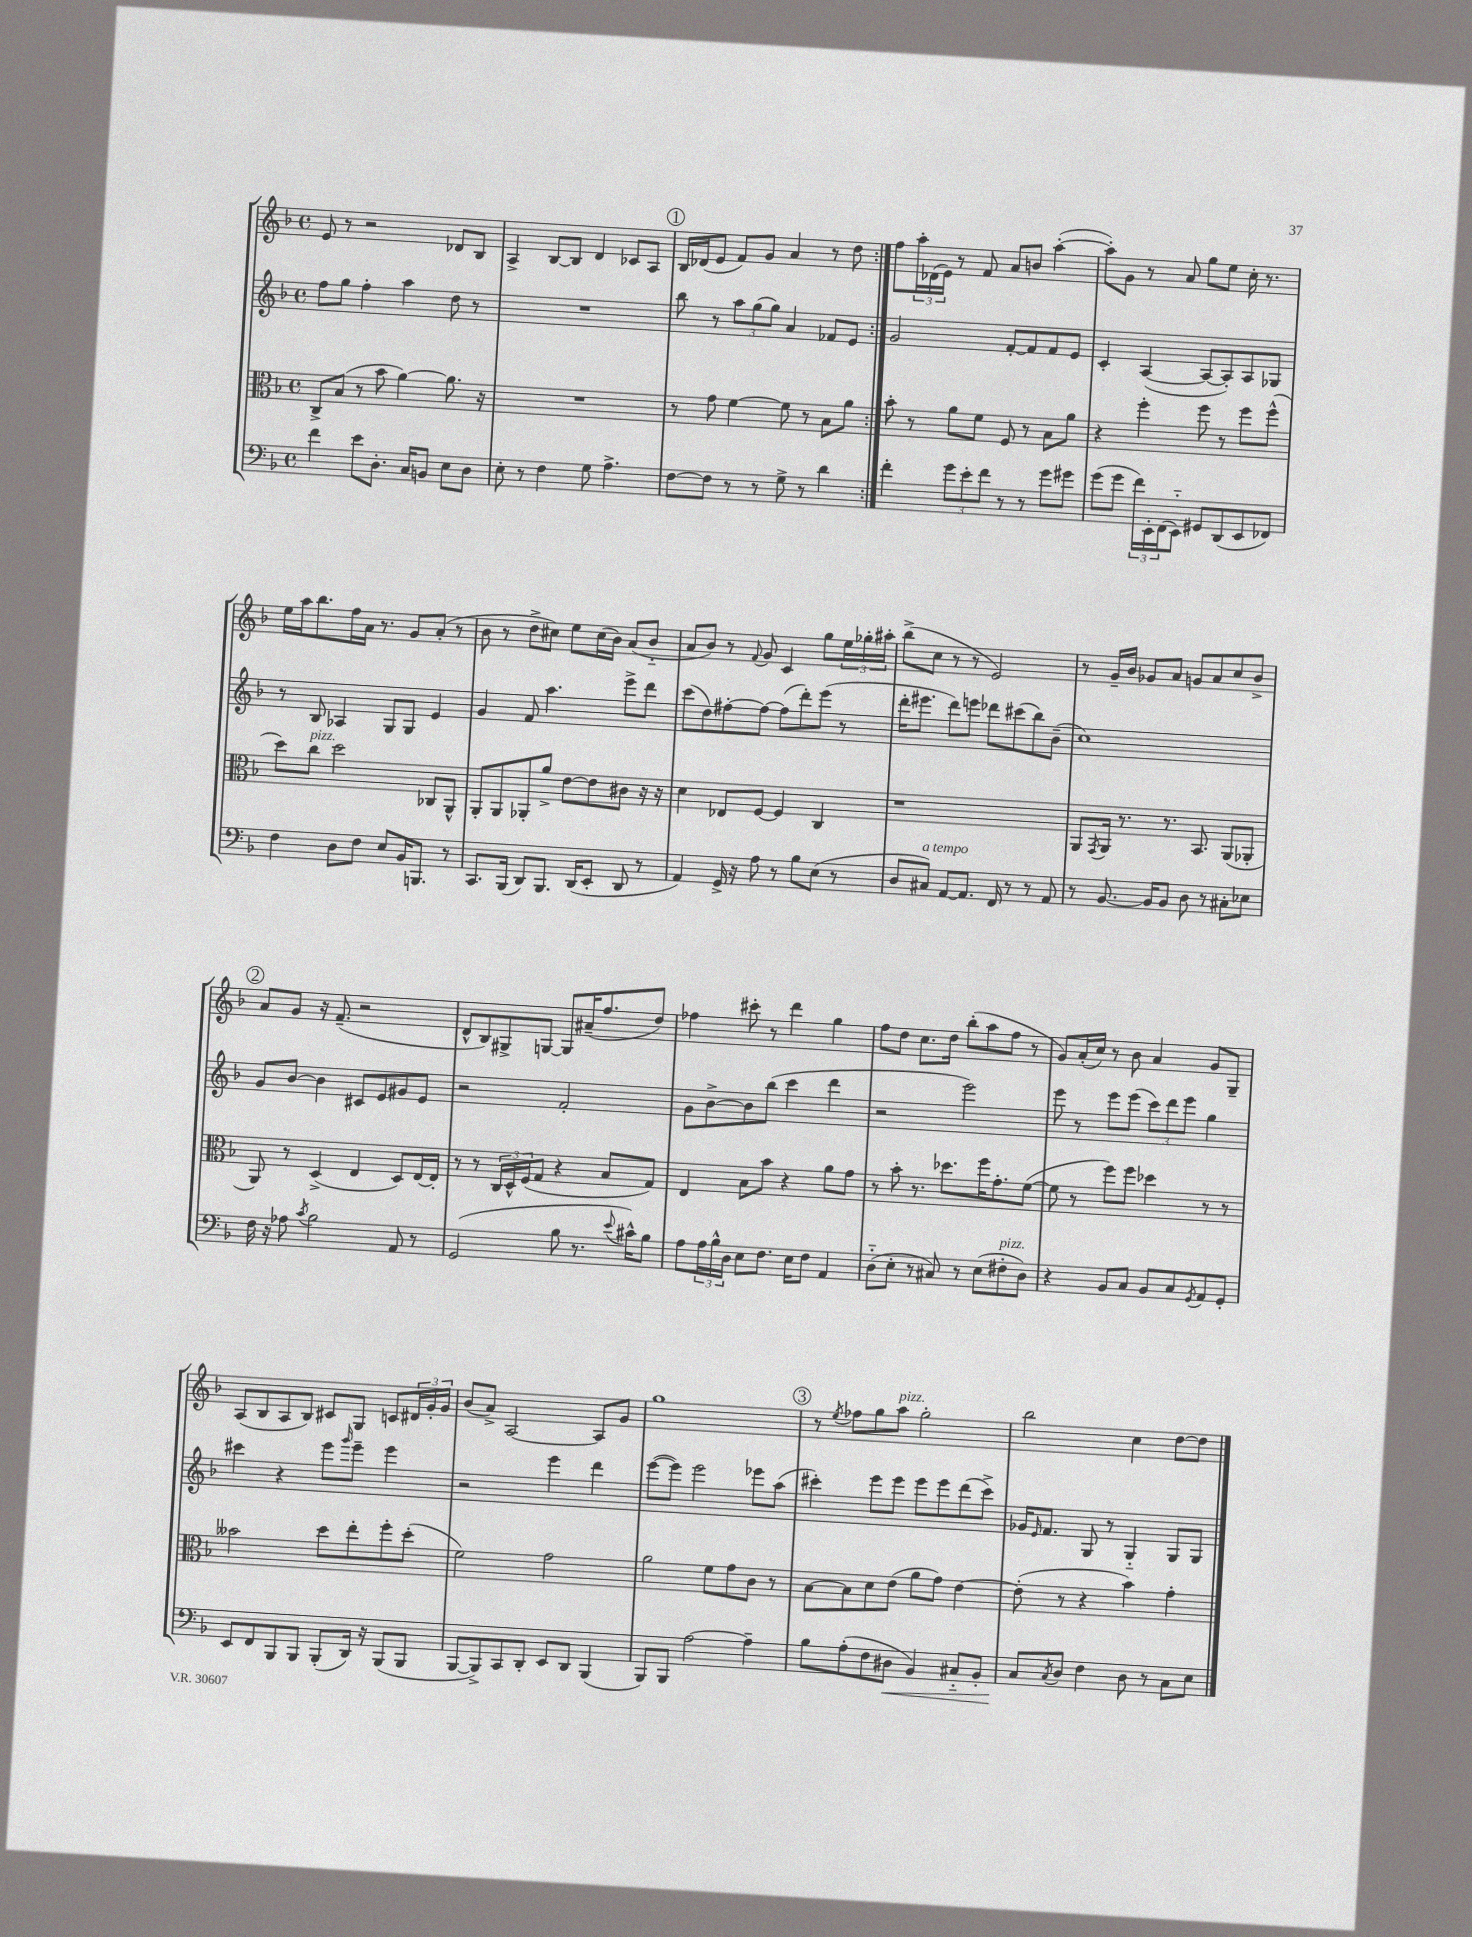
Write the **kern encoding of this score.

**kern	**dynam	**kern	**kern	**kern
*part4	*part4	*part3	*part2	*part1
*staff4	*staff4	*staff3	*staff2	*staff1
*clefF4	*	*clefC3	*clefG2	*clefG2
*k[b-]	*	*k[b-]	*k[b-]	*k[b-]
*M4/4	*	*M4/4	*M4/4	*M4/4
*met(c)	*	*met(c)	*met(c)	*met(c)
=3	=3	=3	=3	=3
4f\	.	8C^/L	8ff\L	8e/
.	.	(8B-/J	8gg\J	8r
8e\L	.	8r	4ff'\	2r
8.D'\J	.	8b-\	.	.
.	.	[4a\)	4aa\	.
16C/KL	.	.	.	.
8BBn/J	.	.	.	.
8E\L	.	8.a\]	8dd\	8d-X/L
8D\J	.	.	8r	8B-/J
.	.	16r	.	.
=4	=4	=4	=4	=4
8E'\	.	1r	1r	4A^/
8r	.	.	.	.
4F\	.	.	.	[8B-/L
.	.	.	.	8B-/J]
8G\	.	.	.	4d/
4.A^\	.	.	.	.
.	.	.	.	8c-X/L
.	.	.	.	8A/J
!!LO:REH:place=s1:t=1
=5	=5	=5	=5	=5
[8F\L	.	8r	8bb-\	16B-/LL
.	.	.	.	(16d-X/J
8F\J]	.	8g\	8r	8e/J
8r	.	[4f\	12aa\L	8f/L)
.	.	.	(12gg\	.
8r	.	.	.	8g/J
.	.	.	12gg\J)	.
8G^\	.	8f\]	4a/	4a/
8r	.	8r	.	.
4d\	.	8B-\L	8f-X/L	8r
.	.	8a\J	8e/J	8dd\
=6:|!	=6:|!	=6:|!	=6:|!	=6:|!
4f'\	.	8b-'\	2g/	8ff\L
.	.	8r	.	24aa'\L
.	.	.	.	(24d-X\
.	.	.	.	24e\JJ)
12g\L	.	8a\L	.	8r
12e'\	.	.	.	.
.	.	8f\J	.	8f/
12f\J	.	.	.	.
8r	.	8F/	[8f'/L	8a/L
8r	.	8r	8f/]	8bn/J
8g\L	.	8B-\L	8f/	([4aa'\
8g#X\J	.	8a\J	8e/J	.
=7	=7	=7	=7	=7
(8g\L	.	4r	4c'/	8aa'\L])
8g\J	.	.	.	8g\J
24f\LL)	.	4ff'\	([4A/	8r
24EE'\	.	.	.	.
(24FF\J	.	.	.	.
8EE\J)	.	.	.	8a/
8GG#X/L	.	8ff\	8A/L_	8gg\L
(8DD/	.	8r	8A'/])	8ee\J
8EE/	.	8ff\L	8A/	16cc'\
.	.	.	.	8.r
8FF-X/J)	.	(8ff^^\J	8G-X/J	.
!!LO:LB:g=z
=8	=8	=8	=8	=8
4F\	.	8dd\L)	8r	16ee\LL
.	.	.	.	16aa\J
!	!	!LO:TX:a:i:t=pizz.	!	!
.	.	8cc\J	8B-/	8.bb-\
8D\L	.	2dd\	4A-X/	.
.	.	.	.	16ff\L
8F\J	.	.	.	16a\JJ
.	.	.	.	8.r
8E/L	.	.	8G/L	.
16BB-/K	.	.	8G/J	8g/L
8.BBBn/J	.	.	.	.
.	.	8C-X/L	4e/	(8a'/J
8r	.	8AA^^/J	.	8r
=9	=9	=9	=9	=9
8.CC/L	.	8AA'/L	4g/	8b-\
.	.	8AA/	.	8r
(16BBB-/Jk	.	.	.	.
8DD/L)	.	8AA-X'/	8f/	8dd^\L
8.BBB-/J	.	8a^/J	4.aa\	8cc#X\J)
.	.	[8e\L	.	8ee\L
(16DD/KL	.	.	.	.
8EE'/J	.	8e\]	.	(16cc#\L
.	.	.	.	16b-\JJ)
8DD/	.	8c#X\J	8eee^\L	(8a/L
8r	.	16r	8ddd\J	8b-/J
.	.	16r	.	.
=10	=10	=10	=10	=10
4AA/)	.	4d\	(8ccc\L	8a/L
.	.	.	8dd\)	8b-/J)
16GG^/	.	8E-X/L	[8ff#X'\	8r
16r	.	.	.	.
.	.	.	.	8qqf/
8A\	.	[8F/J	8ff#\J_	8g/
8r	.	4F/]	(8ff#\L]	4c/
8B-\L	.	.	8ddd'\)	.
(8E\J	.	4C/	(8eee\J	8gg\L
8r	.	.	8r	24ee\L
.	.	.	.	24gg-X'\
.	.	.	.	24aa#X'\JJ
=11	=11	=11	=11	=11
8D/L	.	1r	16ddd'\KL	(8bb-^\L
.	.	.	8.eee#X\J	.
!LO:TX:a:i:t=a tempo	!	!	!	!
8C#X/J)	.	.	.	8cc\J
[8AA/L	.	.	8ddd\L)	8r
8.AA/J]	.	.	8eeen\J	8r
.	.	.	8ddd-X\L	2e/)
16FF/	.	.	.	.
8r	.	.	(8ccc#X\	.
8r	.	.	8bb-\)	.
8AA/	.	.	(8b-~\J	.
=12	=12	=12	=12	=12
8r	.	8AA/L	1cc)	8r
.	.	8qGG/	.	.
[8.BB-/	.	16AA/Jk	.	16g~/LL
.	.	8.r	.	16b-/JJ
.	.	.	.	8g-X/L
16BB-/KL]	.	.	.	.
8BB-/J	.	8.r	.	8a/J
8D\	.	.	.	8gn/L
.	.	8.BB-/	.	.
8r	.	.	.	8a/
8C#X'\L	.	(8AA/L	.	8cc/
8E-X\J	.	8AA-X'/J	.	8b-^/J
!!LO:LB:g=z
!!LO:REH:place=s1:t=2
=13	=13	=13	=13	=13
16F\	.	8AA/)	8g/L	8a/L
16r	.	.	.	.
8A-X\	.	8r	[8b-/J	8g/J
8qc/	.	.	.	.
2B-\	.	(4D^/	4b-\]	16r
.	.	.	.	(8.f~/
.	.	4E/	8c#X/L	2r
.	.	.	8e/	.
8AA/	.	8D/L)	8g#X/	.
8r	.	[16E/L	8e/J	.
.	.	16E'/JJ]	.	.
=14	=14	=14	=14	=14
(2GG/	.	8r	2r	8d^^/L
.	.	8r	.	8B-/)
.	.	24C/LL	.	8G#X^/
.	.	24D^^/	.	.
.	.	(24F/J	.	.
.	.	8G/J	.	[8Gn/J
8B-\	.	4r	2f'/	8G/L]
8.r	.	.	.	(16a#X~/K
.	.	.	.	8.ff/
.	.	8B-/L	.	.
8qqe/	.	.	.	.
16c#X^^\KL)	.	.	.	.
8B-\J	.	8G/J)	.	8dd/J)
=15	=15	=15	=15	=15
8A\L	.	4E/	8g\L	4ff-X\
24A\L	.	.	[8b-^\	.
24B-^^\	.	.	.	.
24D\JJ	.	.	.	.
8E\L	.	8B-\L	8b-\]	8ccc#X'\
8.F\J	.	8b-\J	(8bb-\J	8r
.	.	4r	4ccc\	4ddd\
16E\KL	.	.	.	.
8F\J	.	.	.	.
4AA/	.	8a\L	4ddd\	4gg\
.	.	8g\J	.	.
=16	=16	=16	=16	=16
(8D\L	.	8r	2r	8ff\L
8E'\J	.	8b-'\	.	8dd\J
8r	.	8.r	.	8.cc\L
8C#X/)	.	.	.	.
.	.	8.dd-X\L	.	16dd\Jk
8r	.	.	2eee\)	(8bb-'\L
(8E\L	.	16ff\K	.	8aa\
.	.	8.g'\	.	.
!LO:TX:a:i:t=pizz.	!	!	!	!
8F#X'\	.	.	.	8ff\J
8D\J)	.	([8f\J	.	8r
=17	=17	=17	=17	=17
4r	.	8f\]	8eee\	8g/L)
.	.	8r	8r	(16a'/L
.	.	.	.	16cc/JJ)
8BB-/L	.	8ff\L)	8eee\L	8r
8C/J	.	8ff\J	(8eee\J	8b-\
8BB-/L	.	4dd-X\	12ccc\L)	4a/
.	.	.	12ddd\	.
8C/	.	.	.	.
.	.	.	12eee\J	.
8qGG/	.	.	.	.
8AA/	.	8r	4gg\	8g/L
8GG'/J	.	8r	.	8G~/J
!!LO:LB:g=z
=18	=18	=18	=18	=18
8EE/L	.	2b--X\	4ccc#X\	(8A/L
8FF/	.	.	.	8B-/
8BBB-/	.	.	4r	8A/
8BBB-/J	.	.	.	8B-/J)
(8BBB-'/L	.	8dd\L	8eee\L	8c#X/L
.	.	.	16qqggg/	.
16DD/Jk)	.	8ee'\	8eee~\J	8G/J
16r	.	.	.	.
(8BBB-/L	.	8ff'\	4eee\	8cn/L
8BBB-/J	.	(8dd'\J	.	24d#X/L
.	.	.	.	24g'/
.	.	.	.	24g/JJ
=19	=19	=19	=19	=19
[8BBB-/L	.	2f\)	2r	(8b-/L
8BBB-^/])	.	.	.	8a^/J)
8CC/	.	.	.	[2A/
8DD'/J	.	.	.	.
8EE/L	.	2g\	4eee\	.
8DD/J	.	.	.	.
(4BBB-/	.	.	4ddd\	8A/L]
.	.	.	.	8g/J
=20	=20	=20	=20	=20
8BBB-/L)	.	2a\	([8eee\L	1gg
8BBB-/J	.	.	8eee\J])	.
[2A\	.	.	2eee\	.
.	.	8f\L	.	.
.	.	8g\	.	.
4A~\]	.	8c\J	8eee-X\L	.
.	.	8r	(8aa\J	.
!!LO:REH:place=s1:t=3
=21	=21	=21	=21	=21
8B-\L	.	[8B-\L	4ccc#X'\)	8r
.	.	.	.	8qee/
(8A'\	.	8B-\]	.	8ff-X\L
8F\	.	8d\	8eee\L	8gg\
!	!	!	!	!LO:TX:a:i:t=pizz.
!	!LO:HP:b	!	!	!
8D#X\J	<	(8e\J	8eee\J	8aa\J
4BB-/)	.	8a\L	8eee\L	2gg'\
.	.	8g\J)	8eee\	.
8C#X/L	.	[4e\	(8ddd\	.
8BB-'/J	.	.	8ccc#^\J)	.
=22	=22	=22	=22	=22
8C/L	.	(8e'\]	16g-X/KL	2bb-\
.	.	.	16qqe/	.
.	.	.	8.f/J	.
8qC/	.	.	.	.
8D/J	[	8r	.	.
4F\	.	4r	8G/	.
.	.	.	8r	.
8D\	.	4b-\)	4G/	4cc\
8r	.	.	.	.
8C\L	.	4g'\	8G/L	[8dd\L
8E\J	.	.	8G/J	8dd\J]
==	==	==	==	==
*-	*-	*-	*-	*-
